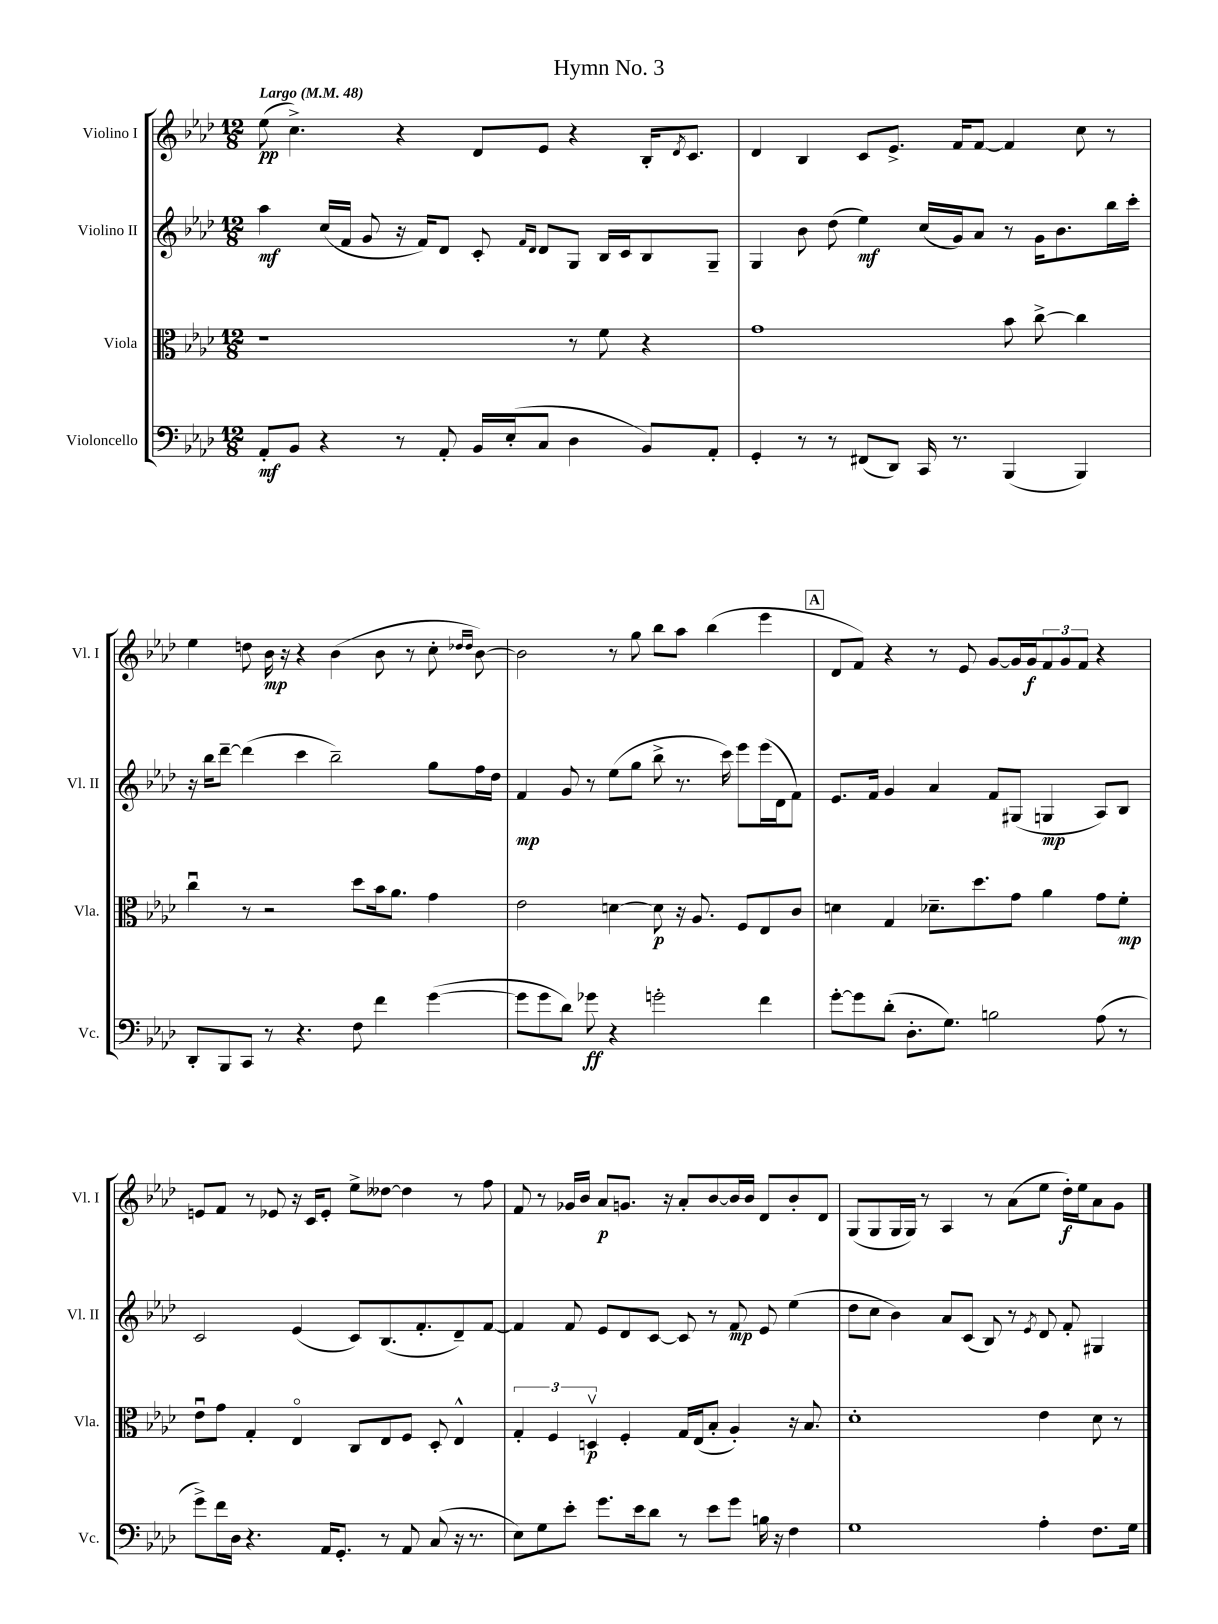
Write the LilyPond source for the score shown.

\header { title = "Hymn No. 3" }
<<
\new StaffGroup <<
\new Staff = "s0" \with { instrumentName = "Violino I" shortInstrumentName = "Vl. I" } {
    \clef treble \key aes \major \numericTimeSignature \time 12/8 \tempo "Largo" 4 = 48
    ees''8\pp( c''4.->) r4 des'8 ees'8 r4 bes16-. \acciaccatura { des'8 } c'8. |
    des'4 bes4 c'8 ees'8.-> f'16 f'8~ f'4 c''8 r8 |
    ees''4 d''8 bes'16\mp r16 r4 bes'4( bes'8 r8 c''8-. \grace { des''16 des''16 } bes'8~) |
    bes'2 r8 g''8 bes''8 aes''8 bes''4( ees'''4 |
    \mark \markup { \box "A" } des'8 f'8) r4 r8 ees'8 g'8~ g'16 g'16\f \tuplet 3/2 { f'8 g'8 f'8 } r4 |
    e'8 f'8 r8 ees'8 r16 c'16 ees'8-. ees''8-> deses''8~ deses''4 r8 f''8 |
    f'8 r8 ges'16 bes'16 aes'8\p g'8. r16 aes'8-. bes'8~ bes'16 bes'16 des'8 bes'8-. des'8 |
    g8( g8 g16 g16) r8 aes4 r8 aes'8( ees''8 des''16-.\f) ees''16 aes'8 g'8 \bar "|." |
}
\new Staff = "s1" \with { instrumentName = "Violino II" shortInstrumentName = "Vl. II" } {
    \clef treble \key aes \major \numericTimeSignature \time 12/8
    aes''4\mf c''16( f'16 g'8 r16 f'16) des'8 c'8-. \grace { f'16 des'16 } des'8 g8 bes16 c'16 bes8 g8-- |
    g4 bes'8 des''8( ees''4\mf) c''16( g'16) aes'8 r8 g'16 bes'8. bes''16 c'''16-. |
    r16 bes''16 des'''8~-- des'''4( c'''4 bes''2--) g''8 f''16 des''16 |
    f'4\mp g'8 r8 ees''8( g''8 bes''8-> r8. c'''16) ees'''8 ees'''16( des'16 f'8) |
    \mark \markup { \box "A" } ees'8. f'16 g'4 aes'4 f'8 gis8( g4\mp aes8) bes8 |
    c'2 ees'4( c'8) bes8.( f'8.-. des'8--) f'8~ |
    f'4 f'8 ees'8 des'8 c'8~ c'8 r8 f'8\mp ees'8 ees''4( |
    des''8 c''8 bes'4) aes'8 c'8( bes8) r8 \acciaccatura { ees'8 } des'8 f'8-. gis4 \bar "|." |
}
\new Staff = "s2" \with { instrumentName = "Viola" shortInstrumentName = "Vla." } {
    \clef alto \key aes \major \numericTimeSignature \time 12/8
    r1 r8 f'8 r4 |
    g'1 bes'8 c''8~-> c''4 |
    c''4\downbow r8 r2 des''8 bes'16 aes'8. g'4 |
    ees'2 d'4~ d'8\p r16 aes8. f8 ees8 c'8 |
    \mark \markup { \box "A" } d'4 g4 des'8.-- des''8. g'8 aes'4 g'8 f'8-.\mp |
    ees'8\downbow g'8 g4-. ees4\flageolet c8 ees8 f8 des8-. ees4-^ |
    \tuplet 3/2 { g4-. f4 d4\upbow\p } f4-. g16 ees16( bes8-. aes4-.) r16 bes8. |
    des'1-. ees'4 des'8 r8 \bar "|." |
}
\new Staff = "s3" \with { instrumentName = "Violoncello" shortInstrumentName = "Vc." } {
    \clef bass \key aes \major \numericTimeSignature \time 12/8
    aes,8-.\mf bes,8 r4 r8 aes,8-. bes,16 ees16-.( c8 des4 bes,8) aes,8-. |
    g,4-. r8 r8 fis,8( des,8) c,16 r8. bes,,4( bes,,4) |
    des,8-. bes,,8 c,8 r8 r4. f8 f'4 g'4~( |
    g'8 g'8 des'8) ges'8\ff r4 g'2-. f'4 |
    \mark \markup { \box "A" } g'8~-. g'8 des'8-.( des8.-. g8.) b2 aes8( r8 |
    g'8->) f'16 des16 r4. aes,16 g,8.-. r8 aes,8 c8( r16 r8. |
    ees8) g8 ees'8-. g'8. ees'16 des'8 r8 ees'8 g'8 b16 r16 f4 |
    g1 aes4-. f8. g16 \bar "|." |
}
>>
>>
\layout { \context { \Score \remove "Bar_number_engraver" } }
